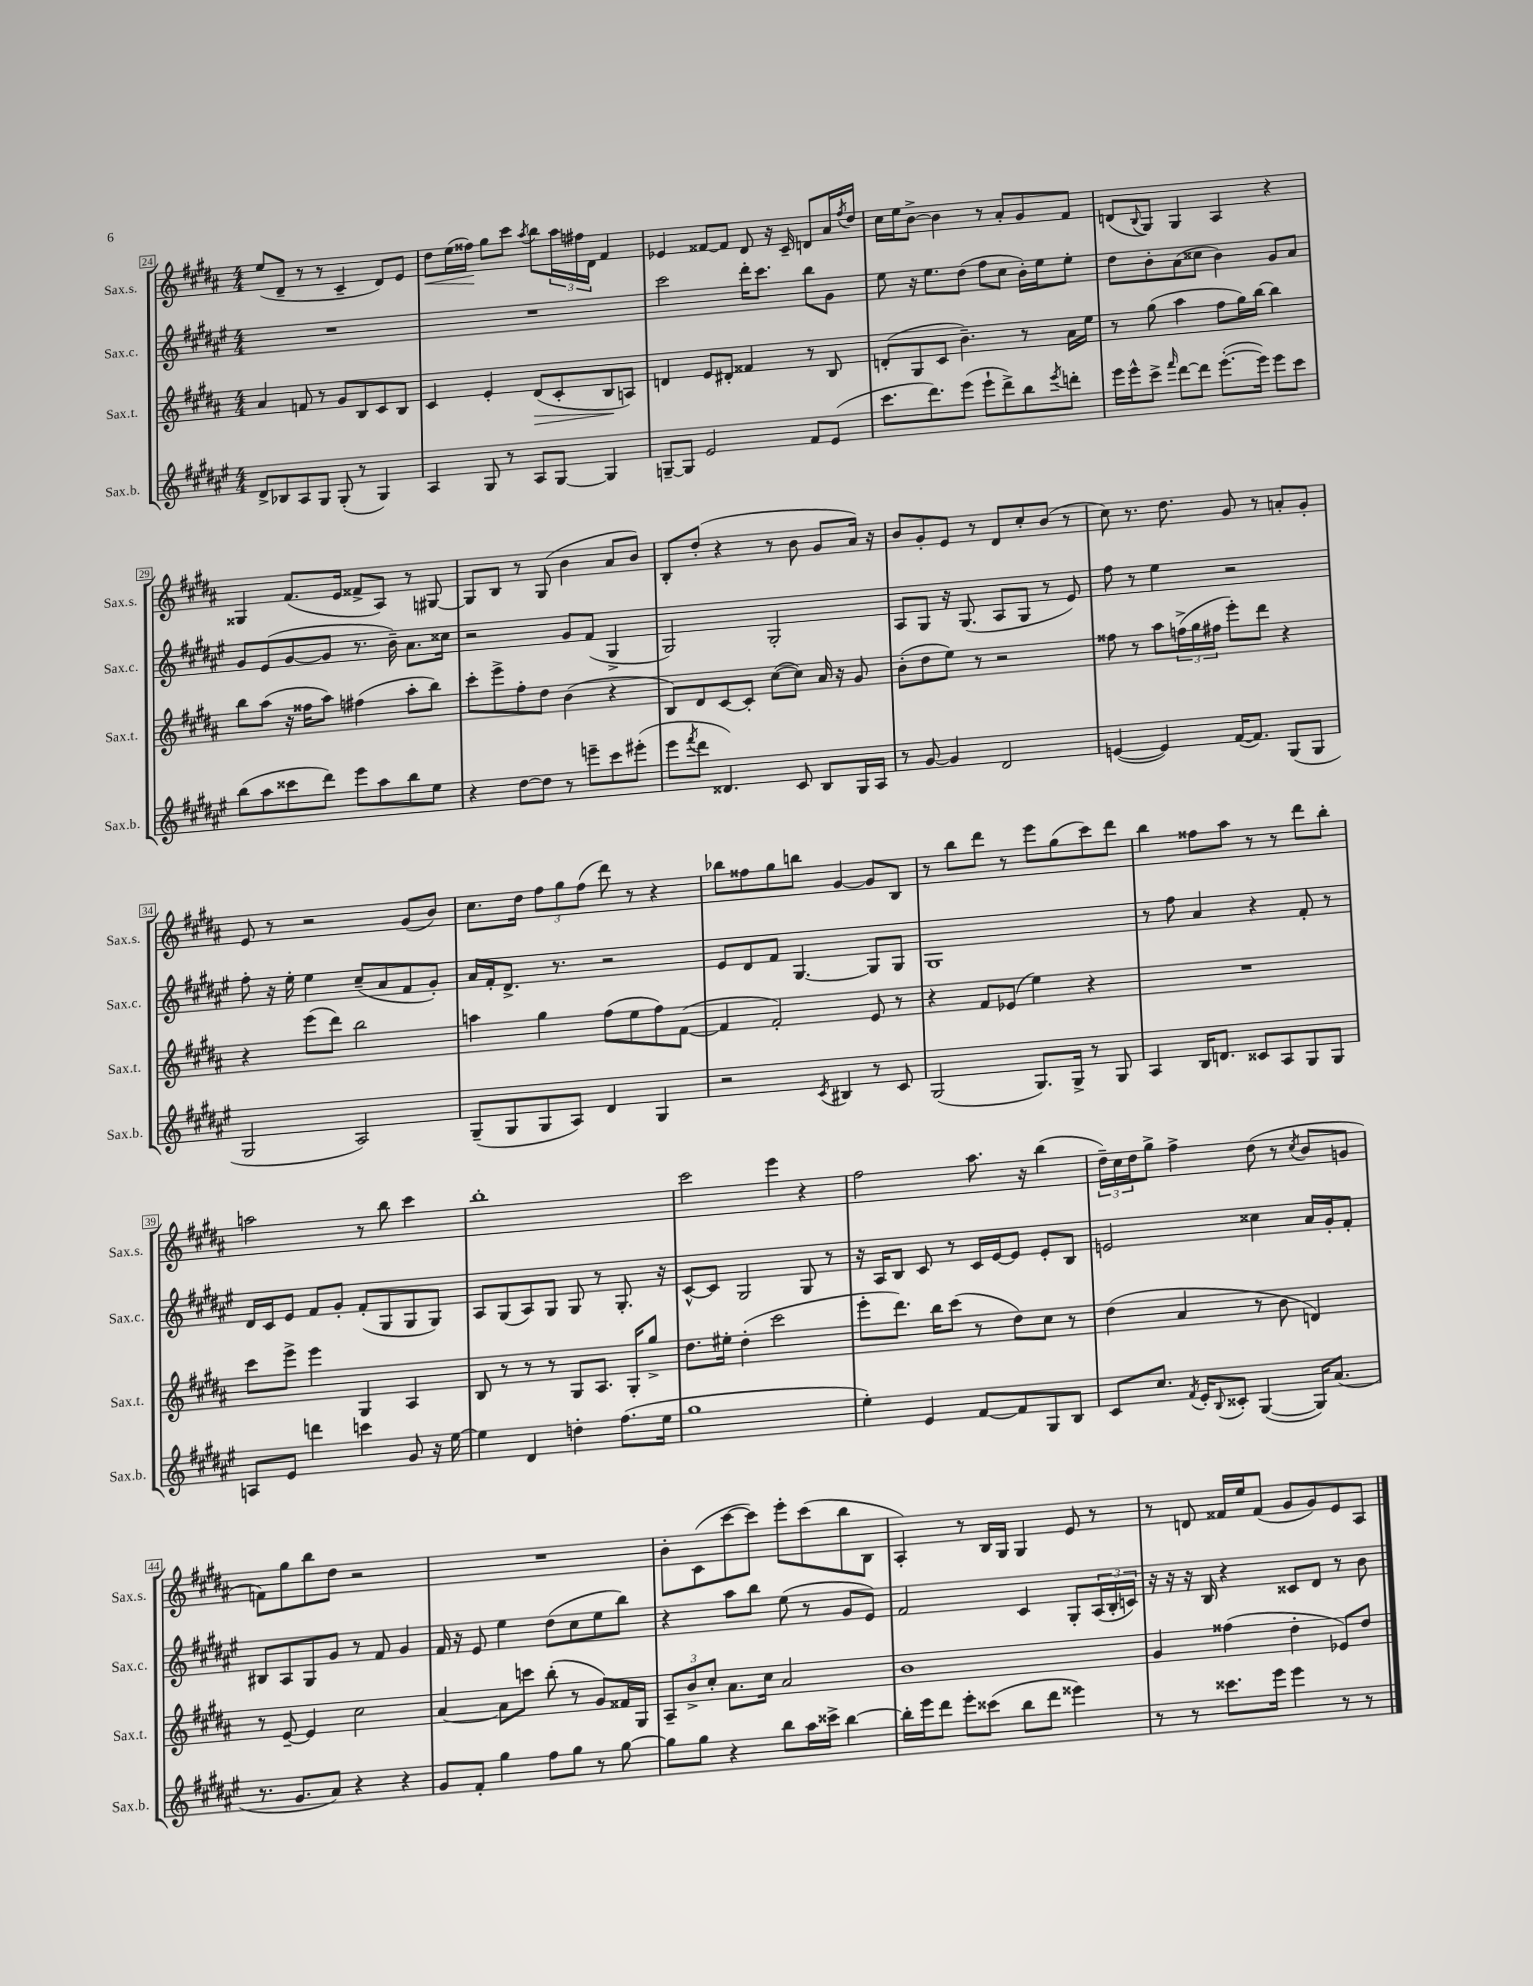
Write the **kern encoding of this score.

**kern	**kern	**kern	**kern
*staff4	*staff3	*staff2	*staff1
*clefG2	*clefG2	*clefG2	*clefG2
*k[f#c#g#d#a#e#]	*k[f#c#g#d#a#]	*k[f#c#g#d#a#e#]	*k[f#c#g#d#a#]
*M4/4	*M4/4	*M4/4	*M4/4
8d#^/L	4a#/	1r	(8ee/L
8B-/	.	.	8d#~/J
8A#/	8f/	.	8r
8G#/J	8r	.	8r
(8G#'/	8g#/L	.	4c#~/
8r	8B/	.	.
4G#/)	8c#/	.	8d#/L)
.	8B/J	.	8e/J
=	=	=	=
4A#/	4c#/	1r	8dd#\L
.	.	.	(16ee\L
.	.	.	16ff##\JJ)
8G#/	4e'/	.	8gg#\L
8r	.	.	8ccc#\J
.	.	.	8qaa#/
8A#/L	(8d#/L	.	8bb\L
[8G#/J	8c#'/	.	24aa#\L
.	.	.	24ff#\
.	.	.	24d#\JJ
4G#/]	8B/	.	4f#/
.	8A/J)	.	.
=	=	=	=
[8G~/L	4d/	2ccc#\	4e-/
8G/]J	.	.	.
2e#/	8e/L	.	[8f##/L
.	8d#'/J	.	8f##/]J
.	4f##/	16ddd#'\LK	8d#/
.	.	8.ccc#\J	.
.	.	.	16r
.	.	.	16c#~/
8f#/L	8r	8bb\L	8d/L
(8e#/J	8B/	8g#\J	16a#/L
.	.	.	8qff#/
.	.	.	16dd#/JJ
=	=	=	=
8.ccc#\L	(8d'/L	8ee#\	16cc#\LL
.	.	.	16ee\J
.	8G#/	16r	[8b^\J
8.ddd#\)	.	8.ee#\L	.
.	8c#/J	.	4b\]
(8eee#\J	4.b~\)	(8dd#\J	.
8eee#`\L	.	8ff#\L	8r
8ddd#^\)	.	8cc#\J	8a#'/L
8bb\	8r	16b'\LL)	8g#/
.	.	16ee#\J	.
8qeee#/	.	.	.
8ddd'\J	16a#\LL	8ee#'\J	8f#/J
.	16ee\JJ	.	.
=	=	=	=
16eee#\LL	8r	8dd#\L	(8d/L
16eee#^^\J	.	.	.
.	.	.	8qqB/
8ccc#^\J	(8gg#\	8b'\	8G#/J)
16qqfff#/	.	.	.
[8ddd#\L	4aa#\	(8a#\	4G#/
8ddd#\]J	.	8cc##\J	.
([8.eee#'\L	8ff#\L	4b\)	4A#/
.	16gg#\L)	.	.
16eee#\]Jk)	[16bb\JJ	.	.
8eee#\L	4bb\]	8g#/L	4r
8ccc#\J	.	8a#/J	.
=	=	=	=
(8bb\L	8bb\L	8g#/L	4G##/
8aa#\	(8aa#\J	(8e#/	.
8ccc##\	16r	[8g#/	(8.f#/L
.	16ff##\LK	.	.
8ddd#\J)	8aa#\J)	8g#/]J	.
.	.	.	16e/Jk
8eee#\L	(4ff#\	8.r	8f##^/L
8aa#\	.	.	8A#/J)
.	.	16b~\)	.
8bb\	8aa#'\L	8.a#\L	8r
8ee#\J	8bb\J)	.	[8G#/
.	.	16cc##\Jk	.
=	=	=	=
4r	8ccc#'\L	2r	8G#/]L
.	8eee^\	.	8B/J
[8dd#\L	8ff#'\	.	8r
8dd#\]J	8dd#\J	.	(8G#/
8r	(4b\	8g#/L	4b\
8eee~\L	.	(8f#/J	.
8ccc#\	4r	4G#^/	8a#/L
(8eee#'\J	.	.	8b/J)
=	=	=	=
8eee#\L	8B/L)	2G#/)	8B'/L
8qfff#/	.	.	.
8ddd#\J	8d#/	.	(8dd#'/J
4.d##/)	[8c#/	.	4r
.	8c#'/]J	.	.
.	([8cc#\L	2G#'/	8r
8c#/	8cc#\]J)	.	8b\
8B/L	16a#/	.	8g#/L
.	16r	.	.
16G#/L	8g#/	.	16a#/Jk)
16A#/JJ	.	.	16r
=	=	=	=
8r	(8b'\L	8A#/L	8b/L
[8g#/	8dd#\	8G#/J	8g#'/
4g#/]	8ee\J)	16r	8e/J
.	.	(8.G#/	.
.	8r	.	8r
2d#/	2r	8A#/L	8d#/L
.	.	8G#/J	8cc#'/
.	.	8r	(8b/J
.	.	8e#/)	8r
=	=	=	=
([4e/	8ff##\	8ff#\	8cc#\)
.	8r	8r	8.r
4e/])	8aa#\L	4ee#\	.
.	.	.	8.dd#\
.	(24ff^\L	.	.
.	24gg#\	.	.
.	24ff#\JJ	.	.
([16f#/LK	8eee'\L)	2r	8g#/
8.f#/]J)	.	.	.
.	8ddd#\J	.	8r
(8G#/L	4r	.	8a'/L
8G#/J	.	.	8g#'/J
=	=	=	=
2G#/	4r	8ff#'\	8e/
.	.	16r	8r
.	.	16ee#'\	.
.	(8eee\L	4ee#\	2r
.	8ddd#\J)	.	.
2A#/)	2bb\	(8cc#~/L	.
.	.	8a#/	.
.	.	8f#/	(8g#/L
.	.	8g#'/J)	8b/J)
=	=	=	=
(8G#~/L	4aa\	16a#/LL	8.cc#\L
.	.	16f#'/J	.
8G#/	.	8.d#^/J	.
.	.	.	16dd#\Jk
8G#/	4gg#\	.	12ff#\L
.	.	8.r	.
.	.	.	12gg#\
8A#/J)	.	.	.
.	.	.	(12ff#\J
4d#/	(8ff#\L	2r	8ddd#\)
.	8ee\	.	8r
4G#/	8ff#\)	.	4r
.	([8f#\J	.	.
=	=	=	=
2r	4f#/]	8e#/L	8bb-\L
.	.	8d#/	8ff##\
.	2f#'/)	8f#/J	8gg#\
.	.	[4.G#/	8bb\J
8qc#/	.	.	.
4B#/	.	.	[4g#/
8r	8e/	8G#/]L	8g#/]L
8c#/	8r	8G#/J	8B/J
=	=	=	=
(2G#/	4r	1G#	8r
.	.	.	8bb\L
.	8f#/L	.	8ddd#\J
.	(8e-/J	.	8r
8.G#/L)	4ee\)	.	8eee\L
.	.	.	(8gg#\
16G#^/Jk	.	.	.
8r	4r	.	8ccc#\)
8G#/	.	.	8ddd#\J
=	=	=	=
4A#/	1r	8r	4bb\
.	.	8ff#\	.
16B/LK	.	4a#/	8ff##\L
8.d/J	.	.	.
.	.	.	8aa#\J
8c##/L	.	4r	8r
8A#/	.	.	8r
8G#/	.	8f#'/	8ddd#\L
8G#/J	.	8r	8bb'\J
=	=	=	=
8A/L	8ccc#\L	16d#/LL	2aa\
.	.	16c#/J	.
8e#/J	8eee^\J	8e#/J	.
4ddd\	4eee\	8f#/L	.
.	.	8g#'/J	.
4ccc\	4G#/	(8f#'/L	8r
.	.	8G#/	8bb\
8g#/	4A#/	8G#/	4ccc#\
16r	.	8G#/J)	.
[16ee#\	.	.	.
=	=	=	=
4ee#\]	8B/	8A#/L	1bb'
.	8r	(8G#/	.
4d#/	8r	8A#/)	.
.	8r	8G#/J	.
4dd'\	8G#/L	8G#/	.
.	8.A#/J	8r	.
(8.ff#\L	.	8.G#'/	.
.	16G#'/LK	.	.
.	8gg#^/J	.	.
16ee#\Jk	.	16r	.
=	=	=	=
1gg#	8.dd#\L	[8c#^^/L	2ccc#\
.	.	8c#/]J	.
.	16ee#'\Jk	.	.
.	(4dd#'\	2G#/	.
.	2ccc#\	.	4eee\
.	.	8G#/	4r
.	.	8r	.
=	=	=	=
4ee#'\)	8eee'\L	16r	2ff#\
.	.	16A#/LK	.
.	8.ddd#\J)	8B/J	.
4e#/	.	8c#/	.
.	16bb\LK	.	.
.	(8ccc#\J	8r	.
[8f#/L	8r	16c#/LL	8.aa#\
.	.	[16e#/J	.
8f#/]	8dd#\L)	8e#/]J	.
.	.	.	16r
8G#/	8cc#\J	8e#'/L	(4bb\
8B/J	8r	8B/J	.
=	=	=	=
8c#/L	(4dd#\	2e/	24dd#~\LL)
.	.	.	24cc#\
.	.	.	24dd#\J
8.cc#/J	.	.	8gg#^\J
.	4a#/	.	4ff#^\
8qf#/	.	.	.
16e#'/LK	.	.	.
8qqB/	.	.	.
8c##'/J	.	.	.
([4G#/	8r	4cc##\	(8dd#\
.	8b\	.	8r
.	.	.	8qcc#/
16G#/]LK)	4d/)	16a#/LL	8b/L
(8.a#/J	.	16g#'/J	.
.	.	8f#'/J	8g/J
=	=	=	=
8.r	8r	8B#/L	8f\L)
.	[8e~/	8A#/	8gg#\
8.g#/L	.	.	.
.	4e/]	8G#/	8bb\
8a#/J)	.	8g#/J	8dd#\J
4r	2cc#\	8r	2r
.	.	8f#/	.
4r	.	4g#/	.
=	=	=	=
8g#/L	[4a#/	16f#/	1r
.	.	16r	.
8f#'/J	.	8e#/	.
4gg#\	8a#\]L	4ee#\	.
.	8ccc\J	.	.
8ff#\L	(8bb'\	(8dd#\L	.
8gg#\J	8r	8cc#\	.
8r	8g#/L)	8ee#\	.
[8gg#\	16f##/L	8bb\J)	.
.	16G#/JJ	.	.
=	=	=	=
8gg#\]L	12A#~/L	4r	8b'\L
.	12b^/	.	.
8gg#\J	.	.	(8c#\
.	12cc#'/J	.	.
4r	8.a#\L	8aa#\L	[8ccc#\
.	.	8bb\J	8ccc#\]J)
.	16cc#\Jk	.	.
8bb\L	2a#/	(8ee#\	8eee'\L
16aa#\L	.	8r	(8ccc#\
16ccc##^\JJ	.	.	.
[4bb\	.	8g#/L	8bb\
.	.	8e#/J)	8B\J
=	=	=	=
16bb'\]LL	1b	2f#/	4A#'/)
16eee#\J	.	.	.
8ddd#\J	.	.	.
8eee#'\L	.	.	8r
(8ccc##\J	.	.	16B/LL
.	.	.	16G#/JJ
8bb\L	.	4c#/	4G#/
8ddd#\J	.	.	.
4eee##\)	.	8G#'/L	8e/
.	.	(24A#/L	8r
.	.	24B'/	.
.	.	24c/JJ)	.
=	=	=	=
8r	4g#/	16r	8r
.	.	16r	.
8r	.	16r	8d/
.	.	16B/	.
8.ccc##\L	(4ff##\	4r	16f##/LL
.	.	.	16ee/J
.	.	.	(8f##/J
16eee#\Jk	.	.	.
4eee#\	4dd#'\	8c##/L	8g#/L
.	.	8d#/J	8g#/)
8r	8e-/L)	8r	8e/
8r	8dd#/J	8b\	8A#/J
==	==	==	==
*-	*-	*-	*-
